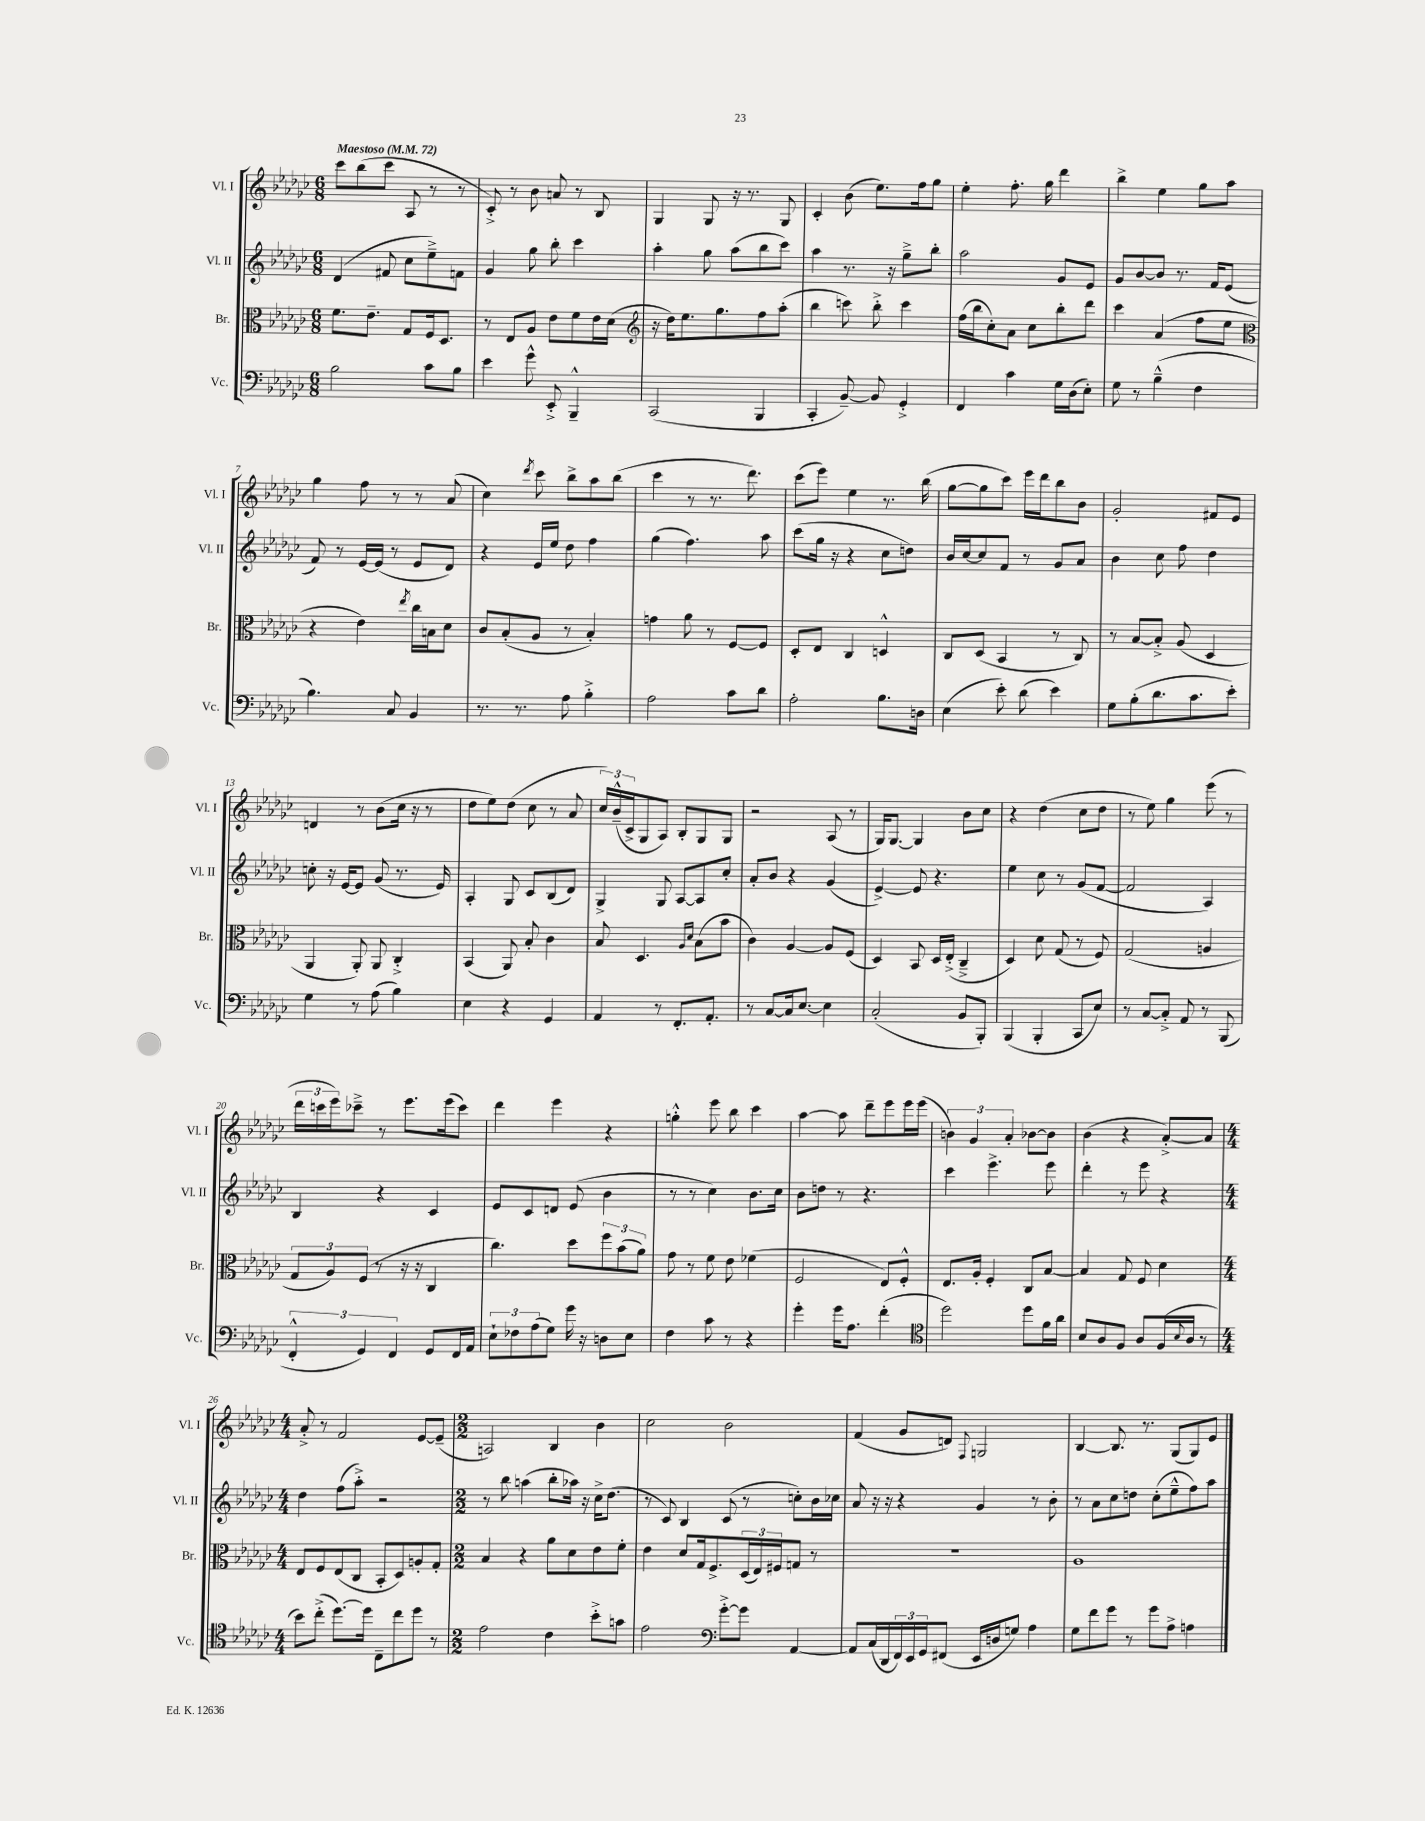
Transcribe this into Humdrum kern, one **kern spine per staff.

**kern	**kern	**kern	**kern
*part4	*part3	*part2	*part1
*staff4	*staff3	*staff2	*staff1
*I"Vc.	*I"Br.	*I"Vl. II	*I"Vl. I
*I'Vc.	*I'Br.	*I'Vl. II	*I'Vl. I
*clefF4	*clefC3	*clefG2	*clefG2
*k[b-e-a-d-g-c-]	*k[b-e-a-d-g-c-]	*k[b-e-a-d-g-c-]	*k[b-e-a-d-g-c-]
*M6/8	*M6/8	*M6/8	*M6/8
*MM72	*MM72	*MM72	*MM72
=1	=1	=1	=1
!	!	!	!LO:TX:a:B:t=Maestoso
2B-\	8.f\L	(4d-/	8ccc-\L
.	.	.	(8bb-\
.	8.e-~\J	.	.
.	.	8f#X/	8ccc-\J
.	8G-/L	8cc-\L	8A-/
8c-\L	16F/k	8ee-~^\)	8r
.	8.D-/J	.	.
8B-\J	.	8fn\J	8r
=2	=2	=2	=2
4e-\	8r	4g-/	8c-'^/)
.	8E-/L	.	8r
8g-^^\	8A-/J	8gg-\	8b-\
8EE-'^/	8e-\L	8bb-'\	8an/
4BBB-~^^/	8f\	4ccc-\	8r
.	16e-\L	.	8B-/
.	(16d-\JJ	.	.
=3	=3	=3	=3
*	*clefG2	*	*
(2CC-/	16r	4aa-'\	4G-/
.	16dd-\KL)	.	.
.	8.ee-\	.	.
.	.	8gg-\	8G-/
.	8.gg-\	.	.
.	.	(8aa-\L	16r
.	.	.	8.r
4BBB-/	8ff\	8bb-\	.
.	(8aa-'\J	8ccc-\J)	8G-/
=4	=4	=4	=4
4CC-'/	4bb-\	4aa-\	4c-'/
[8BB-~/)	8cccn\)	8.r	(8b-\
8BB-/]	8bb-'^\	.	8.ee-\L)
.	.	16r	.
4GG-'^/	4ccc\	8gg-~^\L	.
.	.	.	16ff\k
.	.	8bb-'\J	8gg-\J
=5	=5	=5	=5
4FF/	(16ff\LL	2aa-\	4ee-'\
.	16bb-\J	.	.
.	8cc-'\)	.	.
4c-\	8a-\J	.	8.ff'\
.	8cc-\L	.	.
.	.	.	16gg-\
16G-\LL	8bb-'\	8g-/L	4ddd-\
(16D-\J	.	.	.
8E-'\J)	8ddd-\J	8e-/J	.
=6	=6	=6	=6
8G-\	4ccc-\	8g-/L	4bb-^\
8r	.	[8b-/	.
(4B-~^^\	(4a-/	8b-/J]	4ee-\
.	.	8.r	.
4F\	8ff\L	.	8gg-\L
.	.	16f/KL	.
.	8ee-\J	(8e-/J	8aa-\J
!!LO:LB:g=z
=7	=7	=7	=7
*	*clefC3	*	*
4.B-\)	4r	8f/)	4gg-\
.	.	8r	.
.	4e-\)	[16e-/LL	8ff\
.	.	(16e-/JJ]	.
8C-/	.	8r	8r
.	8qee-/	.	.
4BB-/	16cc-\LL	8e-/L	8r
.	16Bn\J	.	.
.	8d-\J	8d-/J)	(8a-/
=8	=8	=8	=8
8.r	8c-/L	4r	4cc-\)
.	(8B-'/	.	.
8.r	.	.	.
.	.	.	8qddd-/
.	8A-/J	16e-/LL	8ccc-\
.	.	16ee-/JJ	.
8A-\	8r	8dd-\	8bb-^\L
4B-'^\	4B-'/)	4ff\	8aa-\
.	.	.	(8bb-\J
=9	=9	=9	=9
2A-\	4gn\	(4gg-\	4ccc-\
.	8a-\	4.ff\)	8r
.	8r	.	8.r
8c-\L	[8F/L	.	.
.	.	.	8.ddd-\)
8d-\J	8F/J]	8aa-\	.
=10	=10	=10	=10
2A-'\	8D-'/L	(8ccc-\L	(8ccc-\L
.	8E-/J	16gg-\Jk	8eee-\J)
.	.	16r	.
.	4C-/	4r	4ee-\
8.B-\L	4Dn^^/	8cc-\L	8.r
.	.	8ddn\J)	.
16Dn\Jk	.	.	(16bb-\
=11	=11	=11	=11
(4E-\	8C-/L	16b-/LL	[8gg-\L
.	.	[16cc-/J	.
.	(8D-/J	8cc-/]	8gg-\]
8e-'\)	4BB-/	8f/J	8ccc-\J)
(8d-\	.	8r	16eee-\LL
.	.	.	16ddd-\J
4e-\)	8r	8g-/L	8bb-\
.	8C-/)	8a-/J	8b-\J
=12	=12	=12	=12
8G-\L	8r	4b-\	2g-'/
(8B-'\	[8B-/L	.	.
8.d-\	8B-'^/J]	8cc-\	.
.	(8A-/	8ff\	.
8.c-\	.	.	.
.	4D-/	4dd-\	8f#X/L
8e-'\J)	.	.	8e-/J
!!LO:LB:g=z
=13	=13	=13	=13
4G-\	4AA-/	8ccn'\	4dn/
.	.	16r	.
.	.	[16e-/KL	.
8r	8AA-'/)	8e-/J]	8r
(8A-\	8AA-/	(8g-/	(8b-\L
4B-\)	4C-'^/	8.r	16cc-\Jk
.	.	.	16r
.	.	.	8r
.	.	16e-/)	.
=14	=14	=14	=14
4E-\	(4BB-/	4A-'/	8dd-\L
.	.	.	8ee-\)
4r	8AA-/)	8G-/	(8dd-\J
.	8B-'/	8c-/L	8cc-\
4GG-/	4c-\	(8B-/	8r
.	.	8d-/J)	8a-/
=15	=15	=15	=15
4AA-/	8B-/	4G-^/	24cc-/LL)
.	.	.	(24b-~^^/
.	.	.	24c-^/J
.	4.D-/	.	8G-/
8r	.	8G-/	8A-/J)
8.FF'/L	.	[8A-/L	8B-'/L
.	16qqA-/LL	.	.
.	16qqd-/JJ	.	.
.	(8B-\L	8A-/]	8G-/
8.AA-'/J	.	.	.
.	8b-\J	8cc-'/J	8G-/J
=16	=16	=16	=16
8r	4c-\)	8a-'/L	2r
[8C-/L	.	8b-/J	.
16C-/k]	[4A-/	4r	.
[8.E-/J	.	.	.
4E-\]	8A-/L]	(4g-/	(8A-/
.	(8F/J	.	8r
=17	=17	=17	=17
(2C-'/	4D-/)	[4e-^/)	16G-/KL)
.	.	.	[8.G-/J
.	8BB-/	8e-/]	4G-/]
.	16D-/LL	4.r	.
.	(16E-'^/JJ	.	.
8BB-/L	4C-~^/	.	8b-\L
8BBB-'/J)	.	.	8cc-\J
=18	=18	=18	=18
(4BBB-/	4D-/)	4ee-\	4r
4BBB-'/	8d-\	8cc-\	(4dd-\
.	(8G-/	8r	.
8CC-/L	8r	(8g-/L	8cc-\L
8E-/J)	8F/)	[8f/J	8dd-\J
=19	=19	=19	=19
8r	(2G-/	2f/]	8r
[8C-/L	.	.	8ee-\)
8C-'^/J]	.	.	4gg-\
8AA-/	.	.	.
8r	4An/	4A-/)	(8eee-\
(8BBB-/	.	.	8r
!!LO:LB:g=z
=20	=20	=20	=20
6FF'^^/	12G-/L	4B-/	24ddd-\LL
.	.	.	24cccn\
.	12A-/)	.	24eee-\J)
.	.	.	8ccc-X~^\J
6GG-/)	(12F/J	.	.
.	8r	4r	8r
6FF/	.	.	.
.	16r	.	8.eee-\L
.	16r	.	.
8GG-/L	4C-/	4c-/	.
.	.	.	(16eee-\k
16FF/L	.	.	8ccc-\J)
16AA-/JJ	.	.	.
=21	=21	=21	=21
12E-`\L	4.cc-\)	8e-/L	4ddd-\
12F-X\	.	.	.
.	.	8c-/	.
(12A-\	.	.	.
8G-\J)	.	8dn/J	4eee-\
16g-\	8dd-\L	(8e-/	.
16r	.	.	.
8Dn\L	12ff\	4b-\	4r
.	(12b-\	.	.
8E-\J	.	.	.
.	12a-\J)	.	.
=22	=22	=22	=22
4F\	8g-\	8r	4ggn'^^\
.	8r	8r	.
8c-\	8f\	4cc-\)	8eee-\
8r	8e-\	.	8bb-\
4r	(4f-X\	8.b-\L	4ccc-\
.	.	16cc-\Jk	.
=23	=23	=23	=23
4g-'\	2F/	8b-\L	[4aa-\
.	.	8ddn\J	.
16g-\KL	.	8r	8aa-\]
8.A-\J	.	.	.
.	.	4.r	8ddd-~\L
(4f'\	8E-/L)	.	8eee-\
.	8F'^^/J	.	16eee-\L
.	.	.	(16eee-\JJ
=24	=24	=24	=24
*clefC4	*	*	*
2dd-\)	8.E-/L	4ccc-\	6bn\)
.	.	.	6g-/
.	16A-'/Jk	.	.
.	4F'/	4.eee-^\	.
.	.	.	6a-'/
8dd-\L	8C-/L	.	[8b-X\L
16f\L	[8B-/J	8eee-\	8b-\J]
16a-\JJ	.	.	.
=25	=25	=25	=25
8B-/L	4B-/]	4ddd-'\	(4b-\
8A-/	.	.	.
8F/J	8G-/	8r	4r
8A-/L	8F/	8eee-\	.
(16F/L	4d-\	4r	[8a-'^/L)
8qqB-/	.	.	.
16A-/JJ	.	.	.
8r	.	.	8a-/J]
!!LO:LB:g=z
=26	=26	=26	=26
*M4/4	*M4/4	*M4/4	*M4/4
8b-\L)	8E-/L	4dd-\	8a-'^/
(8cc-'^\J	8F/	.	8r
[8.dd-\L)	(8E-/	(8ff\L	2f/
.	8C-/J	8aa-'^\J)	.
16dd-\Jk]	.	.	.
8C-~\L	8BB-'/L	2r	.
8cc-\	8D-/)	.	.
8dd-\J	8An'/	.	[8e-/L
8r	8G-'/J	.	(8e-~/J]
=27	=27	=27	=27
*M2/2	*M2/2	*M2/2	*M2/2
2e-\	4B-/	8r	2An/)
.	.	8bb-\	.
.	4r	(4aan\	.
4c-\	8a-\L	8bb-'\L	4B-/
.	8d-\	16aa-X\Jk)	.
.	.	16r	.
8b-'^\L	8e-\	16cc-^\KL	4b-\
.	.	(8.dd-\J	.
8gn\J	8f'\J	.	.
=28	=28	=28	=28
2e-\	4e-\	8r	2cc-\
.	.	8c-/)	.
.	8d-/L	4B-/	.
.	16G-/k	.	.
.	8.F^/	.	.
*clefF4	*	*	*
[8g-'^\L	.	(8c-/	2b-\
8g-\J]	(24D-/L	8r	.
.	24E-/)	.	.
.	24F#X/J	.	.
[4AA-/	8Gn/J	8ccn'\L)	.
.	8r	16b-\L	.
.	.	16cc-X\JJ	.
=29	=29	=29	=29
8AA-/L]	1r	8a-/	(4f/
(16C-/L	.	16r	.
16DD-/	.	16r	.
24FF/)	.	4r	8g-/L
24EE-/	.	.	.
24GG-/J	.	.	.
(8FF#X/J	.	.	8dn/J)
.	.	.	8qqF/
16EE-/LL	.	4g-/	2Gn/
16Dn/J	.	.	.
8Gn/J)	.	.	.
4A-\	.	8r	.
.	.	8b-'\	.
=30	=30	=30	=30
8G-\L	1A-	8r	[4B-/
8f\	.	8a-\L	.
8g-\J	.	8cc-\	8.B-/]
8r	.	8ddn\J	.
.	.	.	8.r
8g-\L	.	(8cc-'\L	.
8A-^\J	.	8ee-~^^\	(8G-/L
4An\	.	8ff\)	8G-/)
.	.	8aa-\J	8e-/J
==	==	==	==
*-	*-	*-	*-
